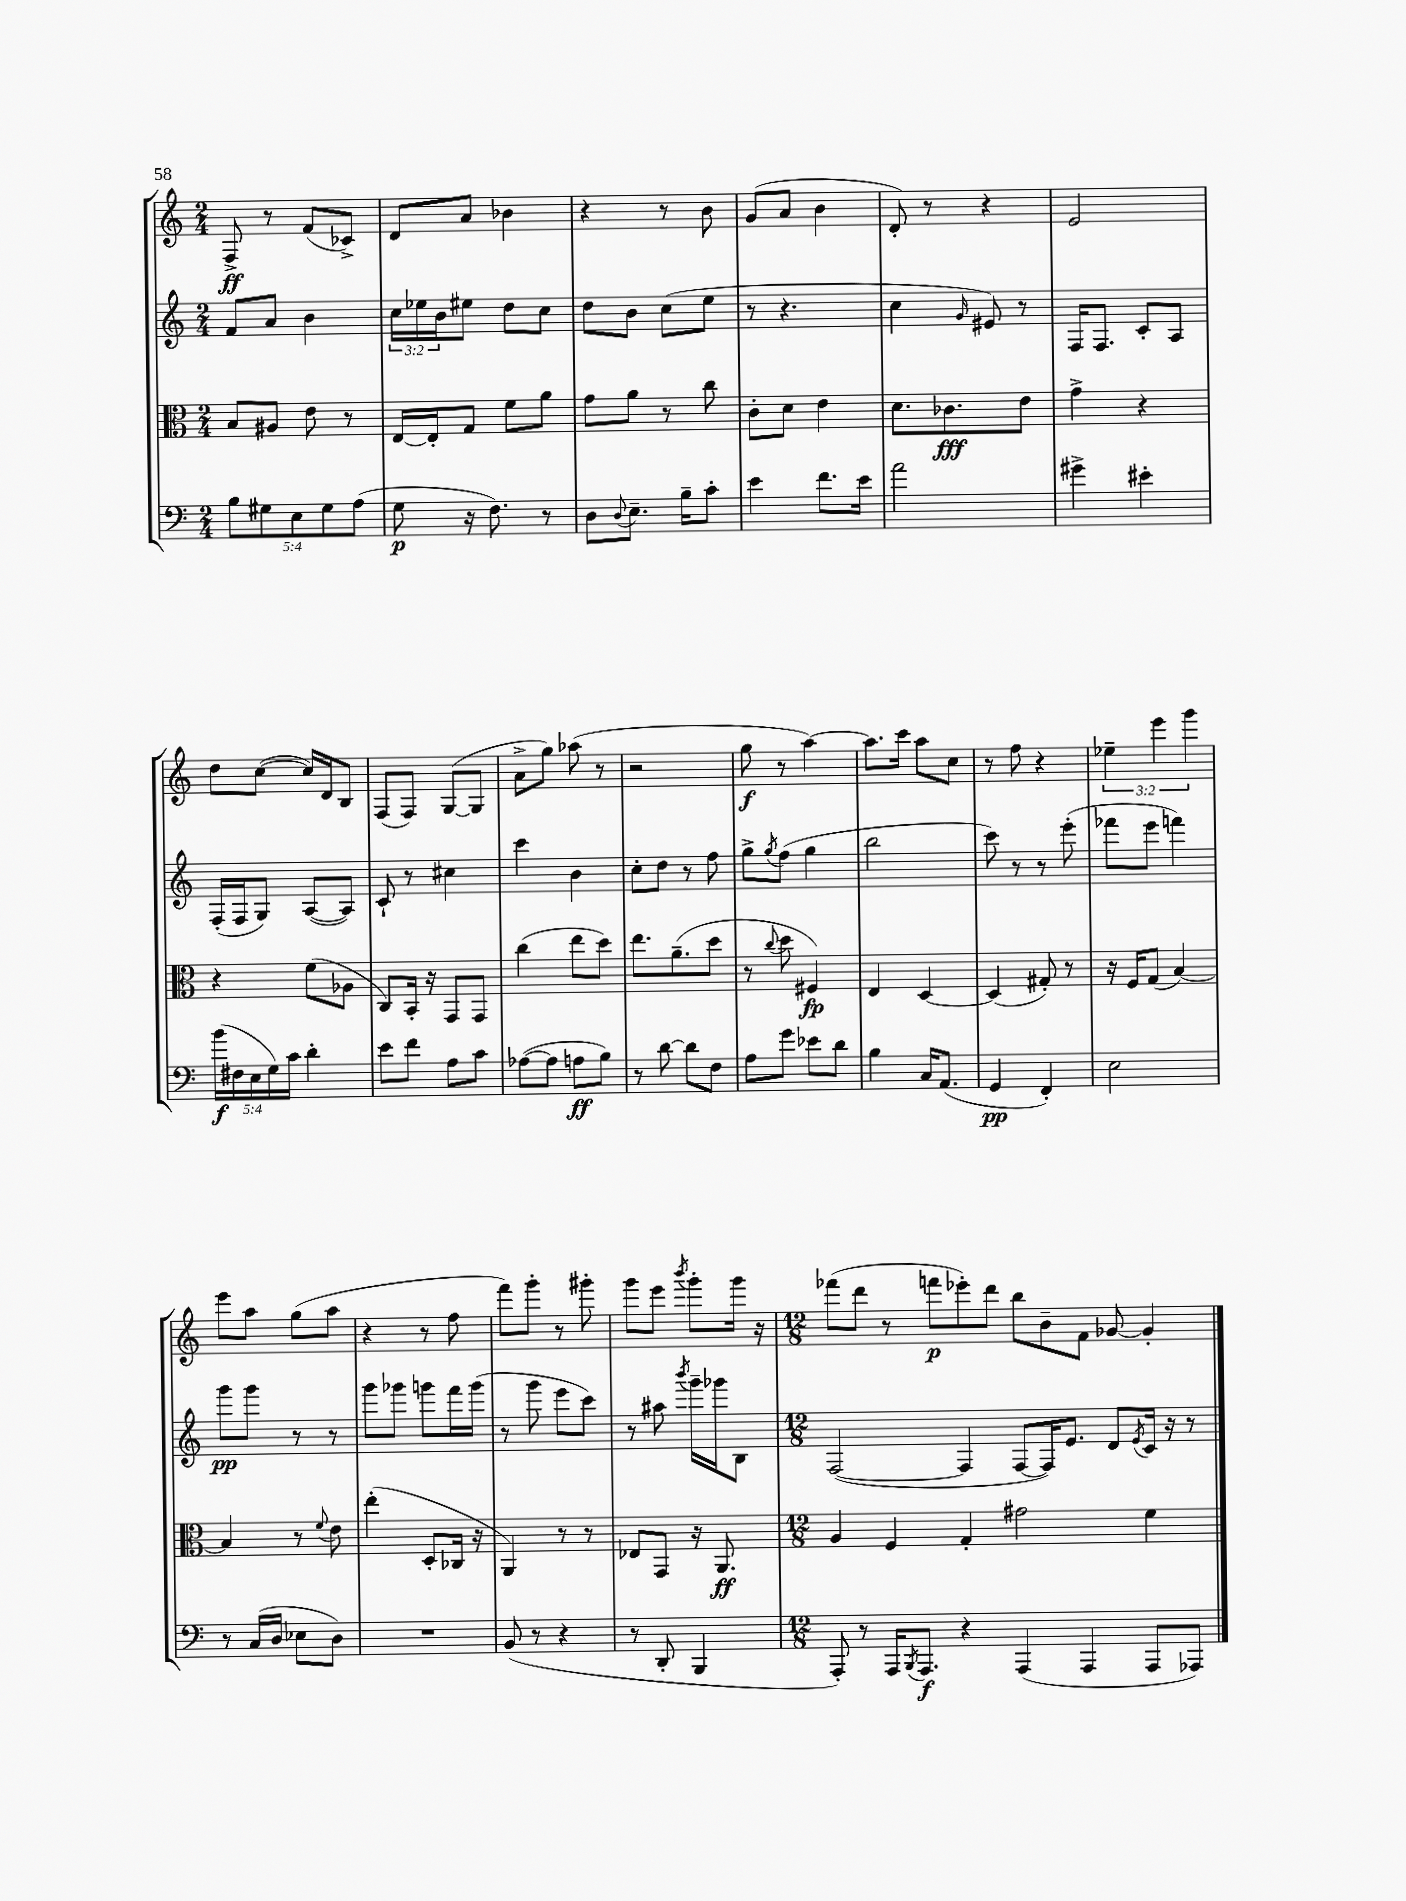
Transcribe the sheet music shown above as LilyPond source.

<<
\new StaffGroup <<
\new Staff = "s0" {
    \clef treble \key c \major \numericTimeSignature \time 2/4 \override Staff.TupletNumber.text = #tuplet-number::calc-fraction-text
    f8->\ff r8 f'8( ces'8->) |
    d'8 a'8 bes'4 |
    r4 r8 b'8 |
    g'8( a'8 b'4 |
    d'8-.) r8 r4 |
    e'2 |
    d''8 c''8~( c''16) d'16 b8 |
    f8( f8) g8~( g8 |
    a'8-> g''8) aes''8( r8 |
    r2 |
    g''8\f r8 a''4~) |
    a''8. c'''16 a''8 c''8 |
    r8 f''8 r4 |
    \tuplet 3/2 { ees''4-- e'''4 g'''4 } |
    e'''8 a''8 g''8( a''8 |
    r4 r8 f''8 |
    f'''8) g'''8-. r8 gis'''8-. |
    g'''8 e'''8 \acciaccatura { b'''8 } g'''8-. g'''16 r16 |
    \numericTimeSignature \time 12/8 fes'''8( d'''8 r8 f'''8\p ees'''8-.) d'''8 b''8 b'8-- f'8 ges'8~ ges'4-. \bar "|." |
}
\new Staff = "s1" {
    \clef treble \key c \major \numericTimeSignature \time 2/4 \override Staff.TupletNumber.text = #tuplet-number::calc-fraction-text
    f'8 a'8 b'4 |
    \tuplet 3/2 { c''16 ees''16 b'16 } eis''8 d''8 c''8 |
    d''8 b'8 c''8( e''8 |
    r8 r4. |
    c''4 \grace { g'16 } eis'8) r8 |
    f16 f8. c'8-. a8 |
    f16-.( f16 g8) a8~( a8) |
    c'8-! r8 cis''4 |
    c'''4 b'4 |
    c''8-. d''8 r8 f''8 |
    g''8-> \acciaccatura { g''8 } f''8( g''4 |
    b''2 |
    c'''8) r8 r8 e'''8-.( |
    fes'''8 e'''8 f'''4) |
    g'''8\pp g'''8 r8 r8 |
    g'''8 ges'''8 g'''8 f'''16 g'''16( |
    r8 g'''8 e'''8 c'''8) |
    r8 ais''8 \acciaccatura { b'''8 } g'''16-- ges'''16 b8 |
    \numericTimeSignature \time 12/8 f2~( f4 f8~ f16) e'8. d'8 \acciaccatura { e'8 } c'16 r16 r8 \bar "|." |
}
\new Staff = "s2" {
    \clef alto \key c \major \numericTimeSignature \time 2/4
    b8 ais8 e'8 r8 |
    e16~ e16-. g8 f'8 a'8 |
    g'8 a'8 r8 c''8 |
    c'8-. d'8 e'4 |
    d'8. ces'8.\fff e'8 |
    g'4-> r4 |
    r4 f'8( aes8 |
    c8) b,16-. r16 g,8 g,8 |
    c''4( e''8 d''8) |
    e''8. a'8.--( d''8 |
    r8 \appoggiatura { c''8 } d''8 fis4\fp) |
    e4 d4~ |
    d4( gis8-.) r8 |
    r16 f16 g8( b4~) |
    b4 r8 \appoggiatura { f'8 } e'8 |
    e''4-.( d8-. ces16 r16 |
    a,4) r8 r8 |
    ees8 g,8 r16 a,8.\ff |
    \numericTimeSignature \time 12/8 a4 f4 g4-. gis'2 f'4 \bar "|." |
}
\new Staff = "s3" {
    \clef bass \key c \major \numericTimeSignature \time 2/4 \override Staff.TupletNumber.text = #tuplet-number::calc-fraction-text
    \tuplet 5/4 { b8 gis8 e8 gis8 a8( } |
    g8\p r16 f8.) r8 |
    d8 \appoggiatura { d8 } e8.-- b16-- c'8-. |
    e'4 f'8. e'16 |
    a'2 |
    gis'4-> eis'4-. |
    \tuplet 5/4 { b'16\f( fis16 e16 g16) c'16 } d'4-. |
    e'8 f'8 a8 c'8 |
    aes8~( aes8 a8\ff b8) |
    r8 d'8~ d'8 f8 |
    a8 g'8 ees'8 d'8 |
    b4 c16 a,8.( |
    g,4\pp f,4-.) |
    e2 |
    r8 c16( d16 ees8 d8) |
    R2 |
    b,8( r8 r4 |
    r8 d,8-. b,,4 |
    \numericTimeSignature \time 12/8 a,,8-.) r8 a,,16 \acciaccatura { b,,8 } a,,8.\f r4 a,,4( a,,4 a,,8 aes,,8) \bar "|." |
}
>>
>>
\layout { \context { \Score \remove "Bar_number_engraver" } }
